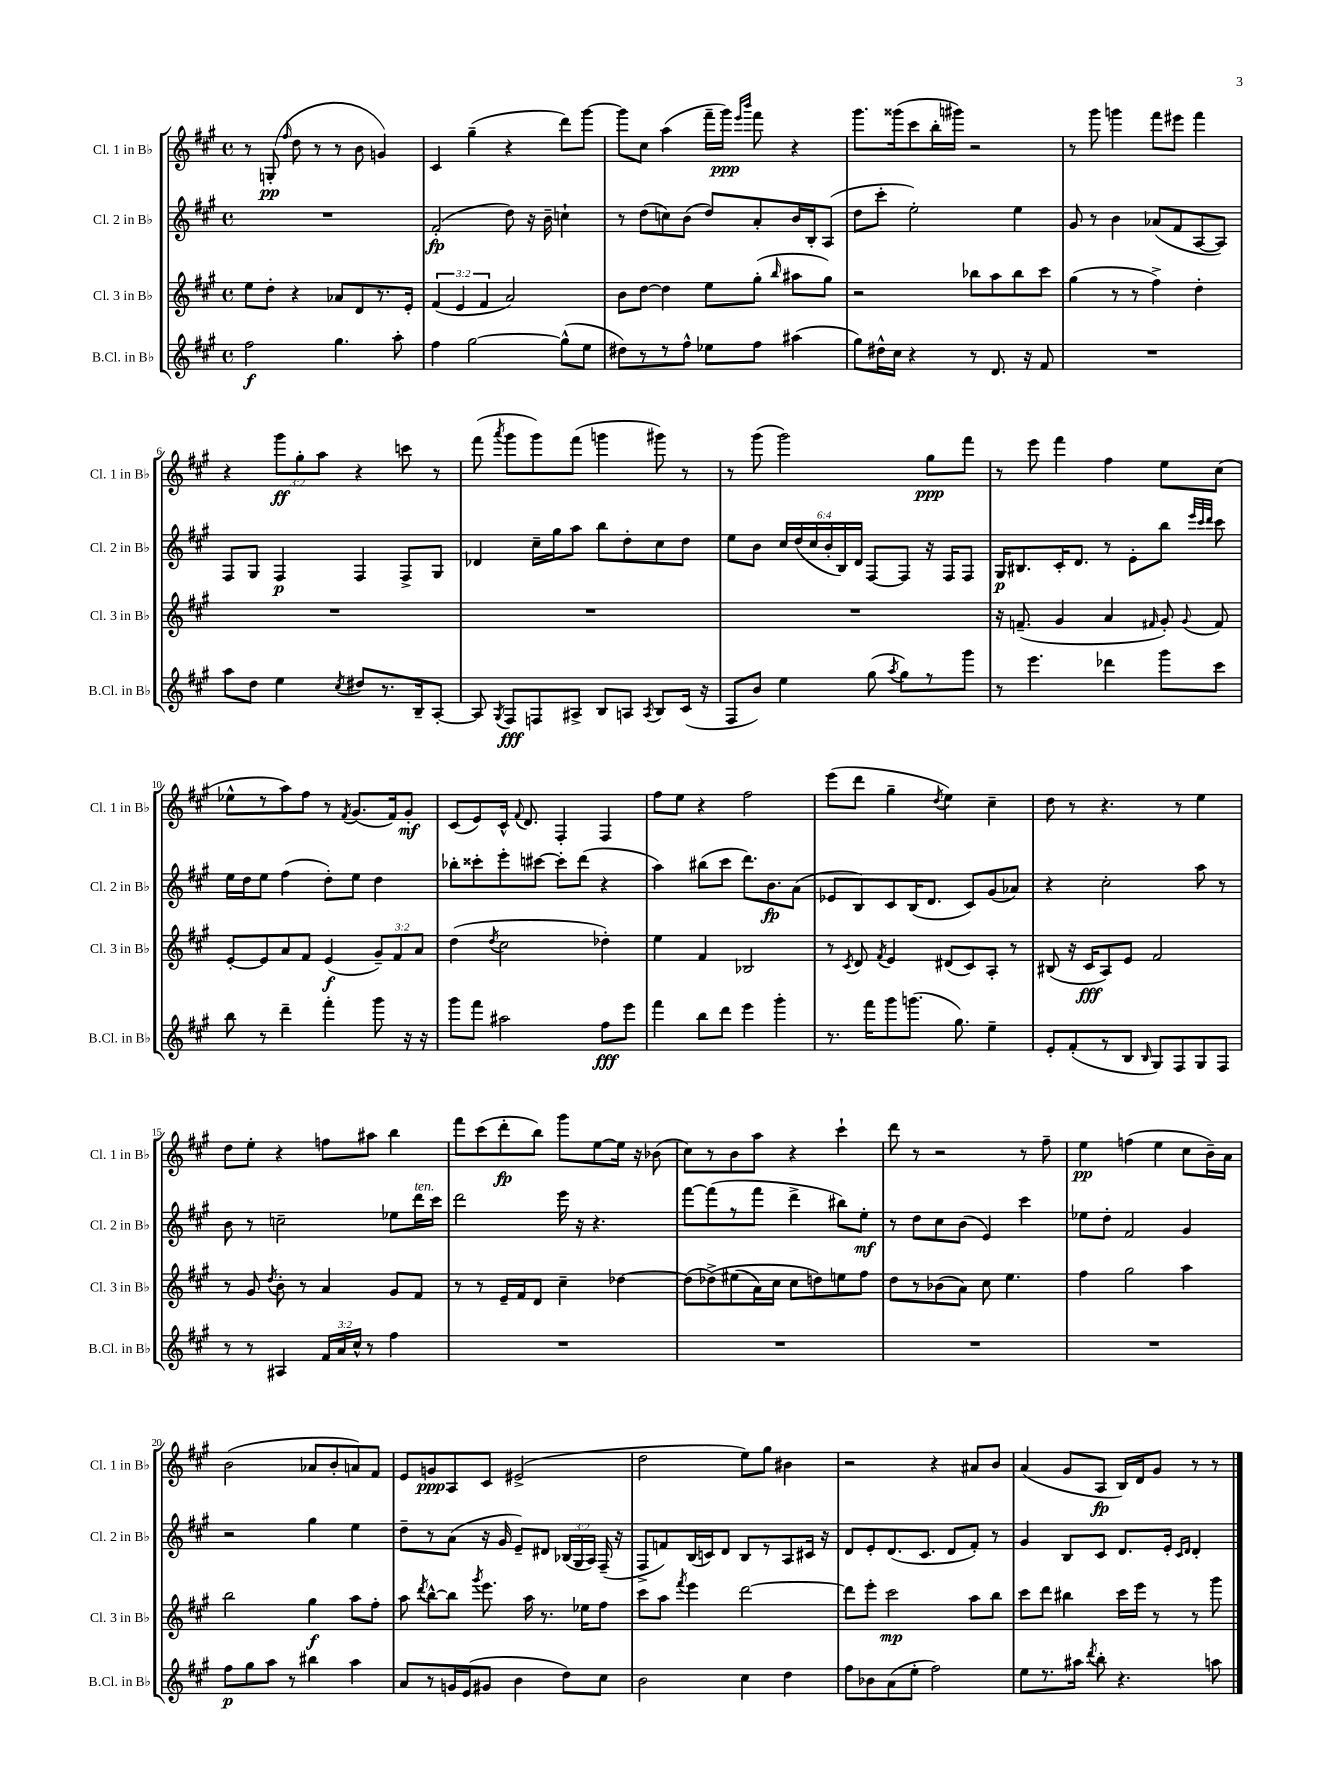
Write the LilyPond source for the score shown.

<<
\new StaffGroup <<
\new Staff = "s0" \with { instrumentName = "Cl. 1 in Bb" shortInstrumentName = "Cl. 1 in Bb" } {
    \clef treble \key a \major \defaultTimeSignature \time 4/4 \override Staff.TupletNumber.text = #tuplet-number::calc-fraction-text
    \autoBeamOff r8 g8-.\pp( \grace { fis''16 } d''8 r8 r8 b'8 g'4) |
    cis'4 gis''4--( r4 d'''8[) gis'''8]~ |
    gis'''8[ cis''8] a''4( fis'''16[-- gis'''16]\ppp) \grace { e'''16[ b'''16] } fis'''8 r4 |
    gis'''8.[ gisis'''16( cis'''8 b''16-. gis'''16]) r2 |
    r8 gis'''8 g'''4 fis'''8[ eis'''8] fis'''4 |
    r4 \tuplet 3/2 { gis'''8[\ff gis''8-. a''8] } r4 c'''8 r8 |
    fis'''8( \acciaccatura { a'''8 } gis'''8[ gis'''8) fis'''8]( g'''4 gis'''8) r8 |
    r8 gis'''8( gis'''2) gis''8[\ppp fis'''8] |
    r8 e'''8 fis'''4 fis''4 e''8[ cis''8]( |
    ees''8[-^ r8 a''8) fis''8] r8 \acciaccatura { fis'8 } gis'8.[( fis'16) gis'8]-.\mf |
    cis'8[( e'8) cis'16]-^ \appoggiatura { fis'8 } d'8. fis4-. fis4 |
    fis''8[ e''8] r4 fis''2 |
    e'''8[( d'''8] gis''4-- \acciaccatura { d''8 } e''4) cis''4-- |
    d''8 r8 r4. r8 e''4 |
    d''8[ e''8]-. r4 f''8[ ais''8] b''4 |
    fis'''8[ cis'''8( d'''8-.\fp b''8]) gis'''8[ e''8~ e''16] r16 bes'8( |
    cis''8[) r8 b'8 a''8] r4 cis'''4-! |
    d'''8 r8 r2 r8 fis''8-- |
    e''4\pp f''4( e''4 cis''8[ b'16--) a'16] |
    b'2( aes'8[ b'8-. a'8) fis'8] |
    e'8[ g'8\ppp a8 cis'8] eis'2->( |
    d''2 e''8[) gis''8] bis'4 |
    r2 r4 ais'8[ b'8] |
    a'4( gis'8[ a8]\fp b16[) d'16 gis'8] r8 r8 \bar "|." |
}
\new Staff = "s1" \with { instrumentName = "Cl. 2 in Bb" shortInstrumentName = "Cl. 2 in Bb" } {
    \clef treble \key a \major \defaultTimeSignature \time 4/4 \override Staff.TupletNumber.text = #tuplet-number::calc-fraction-text
    \autoBeamOff R1 |
    fis'2-.\fp( d''8) r16 b'16-- c''4-! |
    r8 d''8[( c''8) b'8]( d''8[) a'8-. b'16 b16-. a8]( |
    d''8[ cis'''8]-. e''2-.) e''4 |
    gis'8 r8 b'4 aes'8[( fis'8 a8~ a8]) |
    fis8[ gis8] fis4\p fis4 fis8[-> gis8] |
    des'4 cis''16[-- gis''16 a''8] b''8[ d''8-. cis''8 d''8] |
    e''8[ b'8] \tuplet 6/4 { cis''16[ d''16( cis''16 b'16-. b16) d'16] } fis8[~ fis8] r16 fis16[ fis8] |
    gis16[\p bis8. cis'16-. d'8.] r8 e'8[-. b''8] \grace { e'''32[ cis'''32 d'''32] } cis'''8 |
    e''16[ d''16 e''8] fis''4( d''8[-.) e''8] d''4 |
    bes''8[-. cisis'''8-. e'''8-. cis'''8]~ cis'''8[-. d'''8]( r4 |
    a''4) bis''8[( cis'''8] d'''8.[) b'8.\fp a'8]( |
    ees'8[ b8) cis'8 b16( d'8.] cis'8[) gis'8( aes'8]) |
    r4 cis''2-. a''8 r8 |
    b'8 r8 c''2-- ees''8[ d'''16^\markup { \italic "ten." } cis'''16] |
    d'''2 e'''16 r16 r4. |
    fis'''8[~ fis'''8( r8 fis'''8] d'''4-> bis''8[) e''8]-.\mf |
    r8 d''8[ cis''8 b'8]( e'4) cis'''4 |
    ees''8[ d''8]-. fis'2 gis'4 |
    r2 gis''4 e''4 |
    d''8[-- r8 a'8]( r16 gis'16 e'8[--) dis'8] \tuplet 3/2 { bes16[( gis16 a16]) } fis16--( r16 |
    fis8[-> f'8) b16( c'16) d'8] b8[ r8 a8 cis'16] r16 |
    d'8[ e'8-. d'8.( cis'8.] d'8[ fis'8]-.) r8 |
    gis'4 b8[ cis'8] d'8.[ e'16]-. \grace { cis'16[ d'16] } d'4-. \bar "|." |
}
\new Staff = "s2" \with { instrumentName = "Cl. 3 in Bb" shortInstrumentName = "Cl. 3 in Bb" } {
    \clef treble \key a \major \defaultTimeSignature \time 4/4 \override Staff.TupletNumber.text = #tuplet-number::calc-fraction-text
    \autoBeamOff e''8[ d''8]-. r4 aes'8[ d'8 r8. e'16]-. |
    \tuplet 3/2 { fis'4( e'4 fis'4 } a'2) |
    b'8[ d''8]~ d''4 e''8[ gis''8]-.( \grace { b''16 } ais''8[ gis''8]) |
    r2 bes''8[ a''8 bes''8 cis'''8] |
    gis''4( r8 r8 fis''4->) d''4-. |
    R1 |
    R1 |
    R1 |
    r16 f'8.--( gis'4 a'4 \grace { fis'16 } gis'8-.) \appoggiatura { gis'8 } fis'8 |
    e'8[~-. e'8 a'8 fis'8] e'4\f( \tuplet 3/2 { gis'8[--) fis'8 a'8] } |
    d''4( \acciaccatura { d''8 } cis''2 des''4-.) |
    e''4 fis'4 bes2 |
    r8 \acciaccatura { cis'8 } d'8 \acciaccatura { fis'8 } e'4 dis'8[( cis'8) a8]-. r8 |
    bis8( r16 cis'16[\fff a8) e'8] fis'2 |
    r8 gis'8 \acciaccatura { d''8 } b'8-. r8 a'4 gis'8[ fis'8] |
    r8 r8 e'16[-- fis'16 d'8] cis''4-- des''4~ |
    des''8[( des''8->)\( eis''8( a'16) cis''16] cis''8[ d''8\) e''8 fis''8] |
    d''8[ r8 bes'8( a'8]) cis''8 e''4. |
    fis''4 gis''2 a''4 |
    b''2 gis''4\f a''8[ fis''8]-. |
    a''8 \acciaccatura { d'''8 } b''8[~-^ b''8] \acciaccatura { gis'''8 } e'''8. a''16 r8. ees''16[ fis''8] |
    cis'''8[ a''8] \acciaccatura { fis'''8 } e'''4 d'''2~ |
    d'''8[ e'''8]-. cis'''2\mp a''8[ b''8] |
    cis'''8[ d'''8] bis''4 cis'''16[ e'''16] r8 r8 gis'''8 \bar "|." |
}
\new Staff = "s3" \with { instrumentName = "B.Cl. in Bb" shortInstrumentName = "B.Cl. in Bb" } {
    \clef treble \key a \major \defaultTimeSignature \time 4/4 \override Staff.TupletNumber.text = #tuplet-number::calc-fraction-text
    \autoBeamOff fis''2\f gis''4. a''8-. |
    fis''4 gis''2~ gis''8[-^( e''8] |
    dis''8[) r8 r8 fis''8]-^ ees''8[ fis''8] ais''4( |
    gis''8[) dis''16-^ cis''16] r4 r8 d'8. r16 fis'8 |
    R1 |
    a''8[ d''8] e''4 \acciaccatura { cis''8 } dis''8[ r8. b16-- a8]~-. |
    a8 \acciaccatura { gis8 } fis8[\fff f8 ais8]-> b8[ a8] \acciaccatura { a8 } b8[ cis'16]( r16 |
    fis8[ b'8]) e''4 gis''8( \acciaccatura { a''8 } gis''8[) r8 gis'''8] |
    r8 e'''4. des'''4 gis'''8[ cis'''8] |
    b''8 r8 d'''4-- fis'''4-. gis'''8 r16 r16 |
    gis'''8[ fis'''8] ais''2 fis''8[\fff e'''8] |
    fis'''4 b''8[ d'''8] e'''4 gis'''4-. |
    r8. fis'''16[ gis'''8 g'''8.]( gis''8.) e''4-- |
    e'8[-. fis'8-.( r8 b8] \grace { b16 } gis8[) fis8 gis8 fis8] |
    r8 r8 ais4 \tuplet 3/2 { fis'16[ a'16 cis''16]-^ } r8 fis''4 |
    R1 |
    R1 |
    R1 |
    R1 |
    fis''8[\p gis''8 a''8] r8 bis''4 a''4 |
    a'8[ r8 g'16 e'16( gis'8] b'4 d''8[) cis''8] |
    b'2 cis''4 d''4 |
    fis''8[ bes'8 a'8( e''8]-. fis''2) |
    e''8[ r8. ais''16] \acciaccatura { d'''8 } b''8-. r4. a''8 \bar "|." |
}
>>
>>
